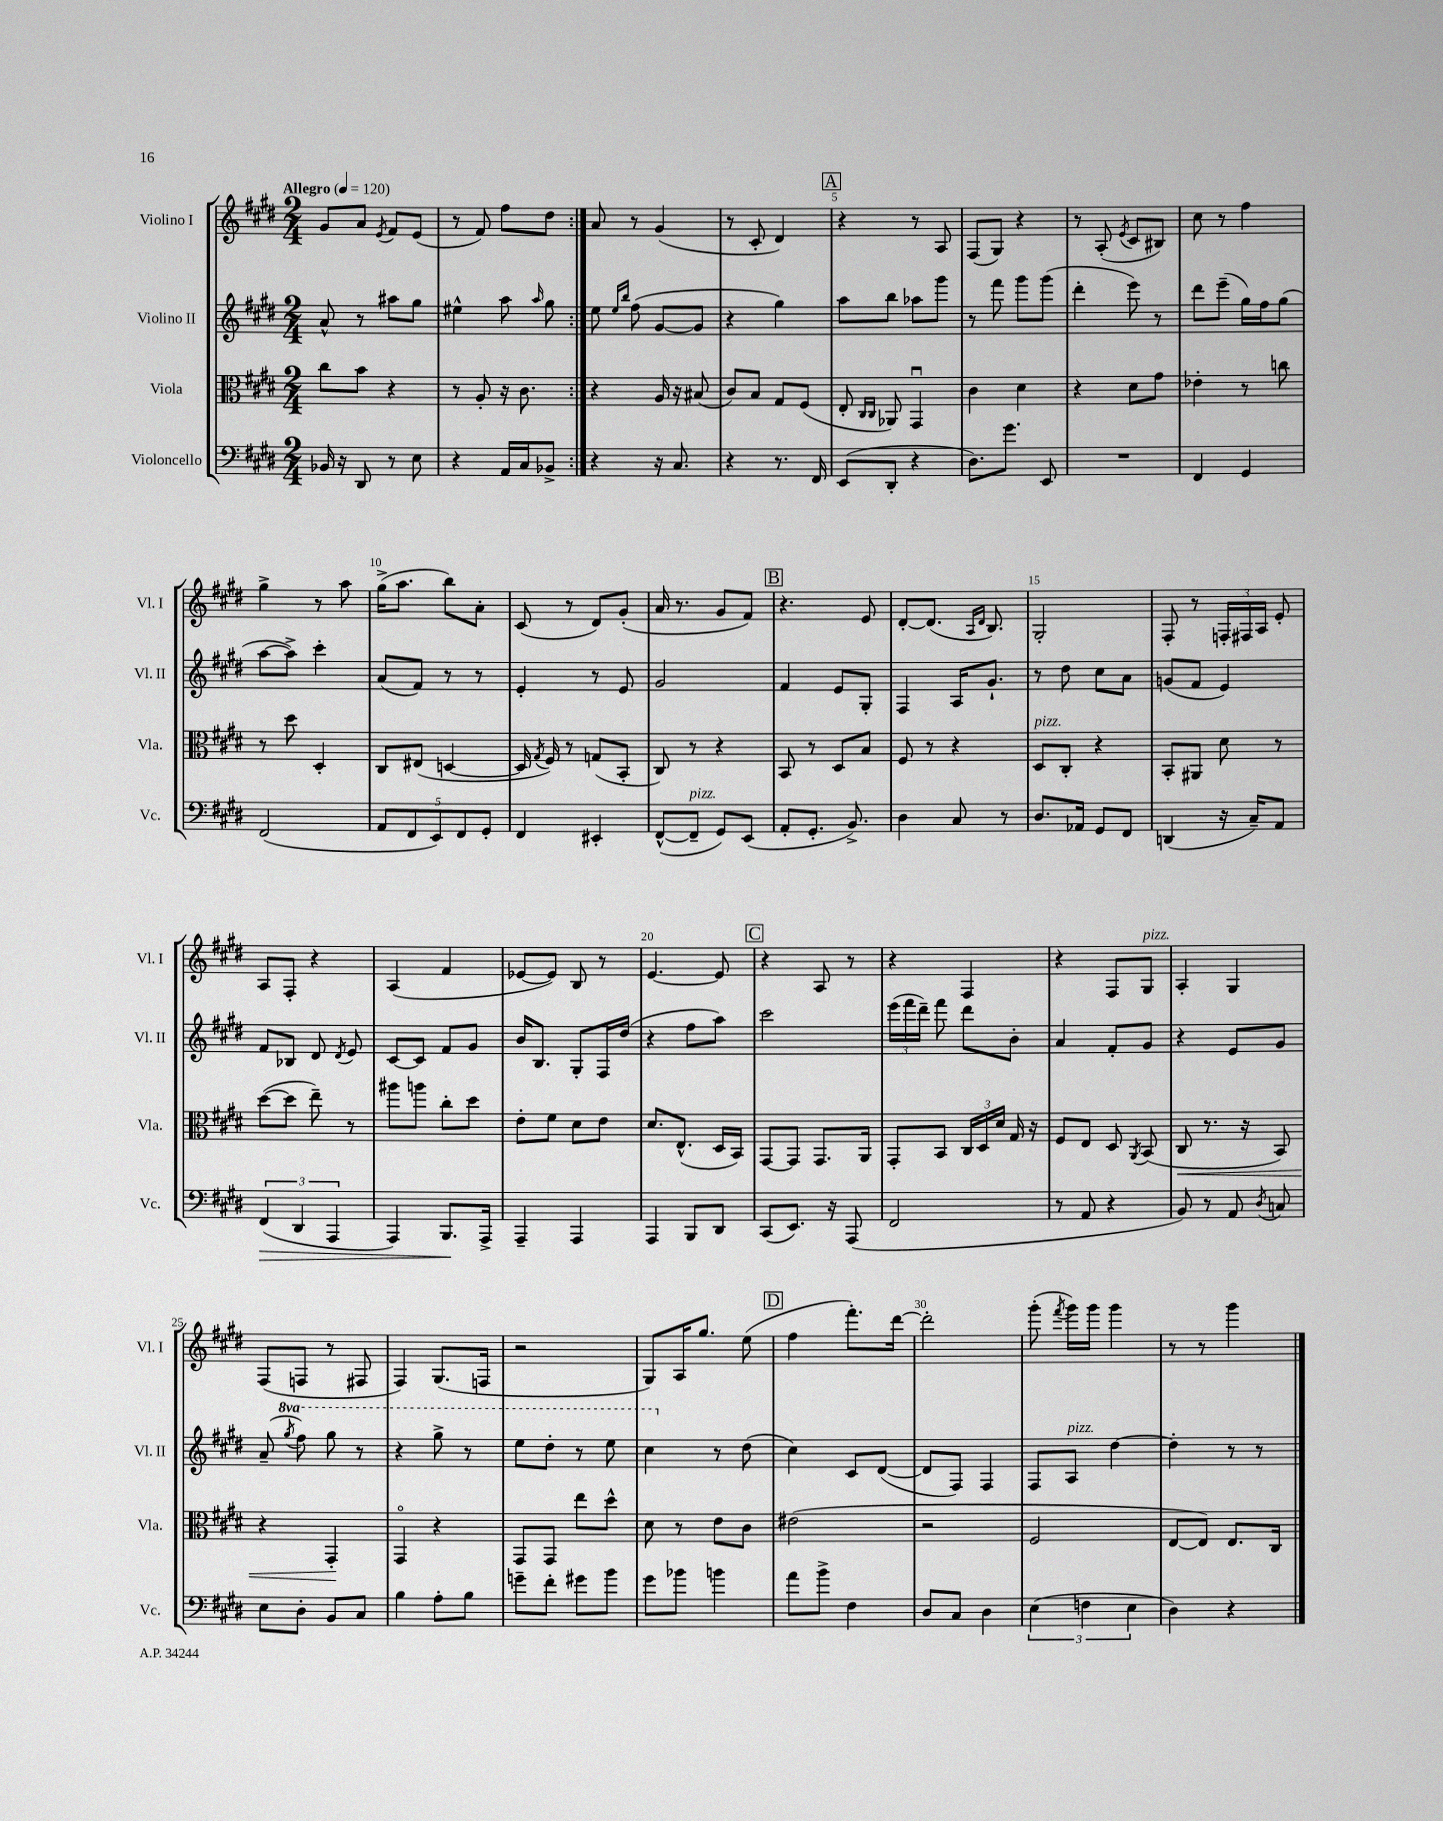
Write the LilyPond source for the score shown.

<<
\new StaffGroup <<
\new Staff = "s0" \with { instrumentName = "Violino I" shortInstrumentName = "Vl. I" } {
    \clef treble \key e \major \numericTimeSignature \time 2/4 \tempo "Allegro" 4 = 120
    \autoBeamOff \repeat volta 2 { gis'8[ a'8] \acciaccatura { e'8 } fis'8[ e'8]( |
    r8 fis'8) fis''8[ dis''8] | }
    a'8 r8 gis'4( |
    r8 cis'8-. dis'4) |
    \mark \markup { \box "A" } r4 r8 a8 |
    fis8[( gis8]) r4 |
    r8 a8-.( \acciaccatura { e'8 } cis'8[ bis8]) |
    cis''8 r8 fis''4 |
    gis''4-> r8 a''8 |
    gis''16[->( a''8.] b''8[) a'8]-. |
    cis'8( r8 dis'8[) gis'8]-.( |
    a'16 r8. gis'8[ fis'8]) |
    \mark \markup { \box "B" } r4. e'8 |
    dis'8[~-. dis'8.]( \grace { a16[ dis'16] } b8.) |
    gis2-. |
    fis8-. r8 \tuplet 3/2 { f16[-. fis16 a16] } e'8-. |
    a8[ fis8]-. r4 |
    a4( fis'4 |
    ees'8[~ ees'8]) b8 r8 |
    e'4.~ e'8 |
    \mark \markup { \box "C" } r4 a8 r8 |
    r4 fis4 |
    r4 fis8[ gis8]^\markup { \italic "pizz." } |
    a4-. gis4 |
    fis8[( f8] r8 fis8 |
    fis4) gis8.[( f16] |
    r2 |
    gis8[) a16 gis''8.] e''8( |
    \mark \markup { \box "D" } fis''4 fis'''8.[-.) dis'''16]~ |
    dis'''2-. |
    gis'''8-.( \acciaccatura { fis'''8 } gis'''16[) gis'''16] gis'''4 |
    r8 r8 gis'''4 \bar "|." |
}
\new Staff = "s1" \with { instrumentName = "Violino II" shortInstrumentName = "Vl. II" } {
    \clef treble \key e \major \numericTimeSignature \time 2/4 \set Staff.ottavationMarkups = #ottavation-simple-ordinals
    \autoBeamOff \repeat volta 2 { a'8-^ r8 ais''8[ gis''8] |
    eis''4-^ a''8 \grace { a''16 } gis''8 | }
    e''8 \grace { e''16[ b''16] } fis''8( gis'8[~ gis'8] |
    r4 gis''4) |
    \mark \markup { \box "A" } a''8[ b''8] aes''8[ gis'''8] |
    r8 fis'''8 gis'''8[ gis'''8]( |
    dis'''4-. e'''8) r8 |
    dis'''8[ e'''8]--( gis''16[) fis''16 gis''8]( |
    a''8[~ a''8]->) cis'''4-. |
    a'8[( fis'8]) r8 r8 |
    e'4-. r8 e'8 |
    gis'2 |
    \mark \markup { \box "B" } fis'4 e'8[ gis8]-. |
    fis4 a16[ gis'8.]-! |
    r8 dis''8 cis''8[ a'8] |
    g'8[( fis'8] e'4) |
    fis'8[ bes8] dis'8 \acciaccatura { dis'8 } e'8 |
    cis'8[~ cis'8] fis'8[ gis'8] |
    b'16[ b8.] gis8[-. fis16 dis''16]( |
    r4 fis''8[ a''8]) |
    \mark \markup { \box "C" } cis'''2 |
    \tuplet 3/2 { e'''16[( fis'''16 dis'''16]--) } fis'''8 dis'''8[ b'8]-. |
    a'4 fis'8[-. gis'8] |
    r4 e'8[ gis'8] |
    a'8--( \ottava #1 \acciaccatura { gis'''8 } fis'''8) gis'''8 r8 |
    r4 gis'''8-> r8 |
    e'''8[ dis'''8]-. r8 e'''8 |
    cis'''4 \ottava #0 r8 dis''8( |
    \mark \markup { \box "D" } cis''4) cis'8[ dis'8]~( |
    dis'8[ fis8]) fis4 |
    fis8[ a8]^\markup { \italic "pizz." } dis''4~ |
    dis''4-. r8 r8 \bar "|." |
}
\new Staff = "s2" \with { instrumentName = "Viola" shortInstrumentName = "Vla." } {
    \clef alto \key e \major \numericTimeSignature \time 2/4
    \autoBeamOff \repeat volta 2 { cis''8[ b'8] r4 |
    r8 a8-. r16 cis'8. | }
    r4 a16 r16 bis8( |
    cis'8[) b8] gis8[ fis8]( |
    \mark \markup { \box "A" } e8-. \grace { cis16[ cis16] } aes,8) gis,4\downbow |
    cis'4 dis'4 |
    r4 dis'8[ gis'8] |
    ees'4-. r8 c''8 |
    r8 dis''8 dis4-. |
    cis8[ eis8]( d4~ |
    d16 \acciaccatura { gis8 } fis16) r8 g8[( b,8]-. |
    cis8) r8 r4 |
    \mark \markup { \box "B" } b,8 r8 dis8[ b8] |
    fis8 r8 r4 |
    dis8[^\markup { \italic "pizz." } cis8]-. r4 |
    b,8[-. ais,8] dis'8 r8 |
    dis''8[~( dis''8] e''8--) r8 |
    ais''8[ a''8] cis''8[-. dis''8] |
    e'8[-. fis'8] dis'8[ e'8] |
    dis'8.[ e8.]-^( dis16[ b,16]) |
    \mark \markup { \box "C" } gis,8[~ gis,8] gis,8.[ a,16] |
    gis,8[-. b,8] \tuplet 3/2 { cis16[ dis16 dis'16] } gis16 r16 |
    fis8[ e8] dis8 \acciaccatura { a,8 } b,8( |
    cis8\< r8. r16 b,8) |
    r4 gis,4-.\! |
    gis,4\flageolet r4 |
    gis,8[ gis,8] e''8[ dis''8]-^ |
    dis'8 r8 e'8[ cis'8] |
    \mark \markup { \box "D" } eis'2( |
    r2 |
    fis2 |
    e8[~ e8]) e8.[ cis16] \bar "|." |
}
\new Staff = "s3" \with { instrumentName = "Violoncello" shortInstrumentName = "Vc." } {
    \clef bass \key e \major \numericTimeSignature \time 2/4
    \autoBeamOff \repeat volta 2 { bes,16 r16 dis,8 r8 e8 |
    r4 a,16[ cis16 bes,8]-> | }
    r4 r16 cis8. |
    r4 r8. fis,16 |
    \mark \markup { \box "A" } e,8[( dis,8]-. r4 |
    dis8.[) gis'8.] e,8 |
    R2 |
    fis,4 gis,4 |
    fis,2( |
    \tuplet 5/4 { a,8[ fis,8 e,8) fis,8 gis,8]-. } |
    fis,4 eis,4-. |
    fis,8[~-^( fis,8]--^\markup { \italic "pizz." } gis,8[) e,8]( |
    \mark \markup { \box "B" } a,8[-. gis,8.]-. b,8.->) |
    dis4 cis8 r8 |
    dis8.[ aes,16] gis,8[ fis,8] |
    d,4( r16 cis16[--) a,8] |
    \tuplet 3/2 { fis,4\>( dis,4 a,,4 } |
    a,,4) b,,8.[\! a,,16]-> |
    a,,4-- a,,4 |
    a,,4 b,,8[ dis,8] |
    \mark \markup { \box "C" } cis,8[( e,8.]) r16 a,,8( |
    fis,2 |
    r8 a,8 r4 |
    b,8) r8 a,8 \acciaccatura { dis8 } c8 |
    e8[ dis8]-. b,8[ cis8] |
    b4 a8[-. b8] |
    g'8[-- fis'8]-. gis'8[ b'8] |
    gis'8[ bes'8] b'4 |
    \mark \markup { \box "D" } a'8[ b'8]-> fis4 |
    dis8[ cis8] dis4 |
    \tuplet 3/2 { e4( f4 e4 } |
    dis4) r4 \bar "|." |
}
>>
>>
\layout { \context { \Score \override BarNumber.break-visibility = ##(#f #t #t) barNumberVisibility = #(every-nth-bar-number-visible 5) } }
